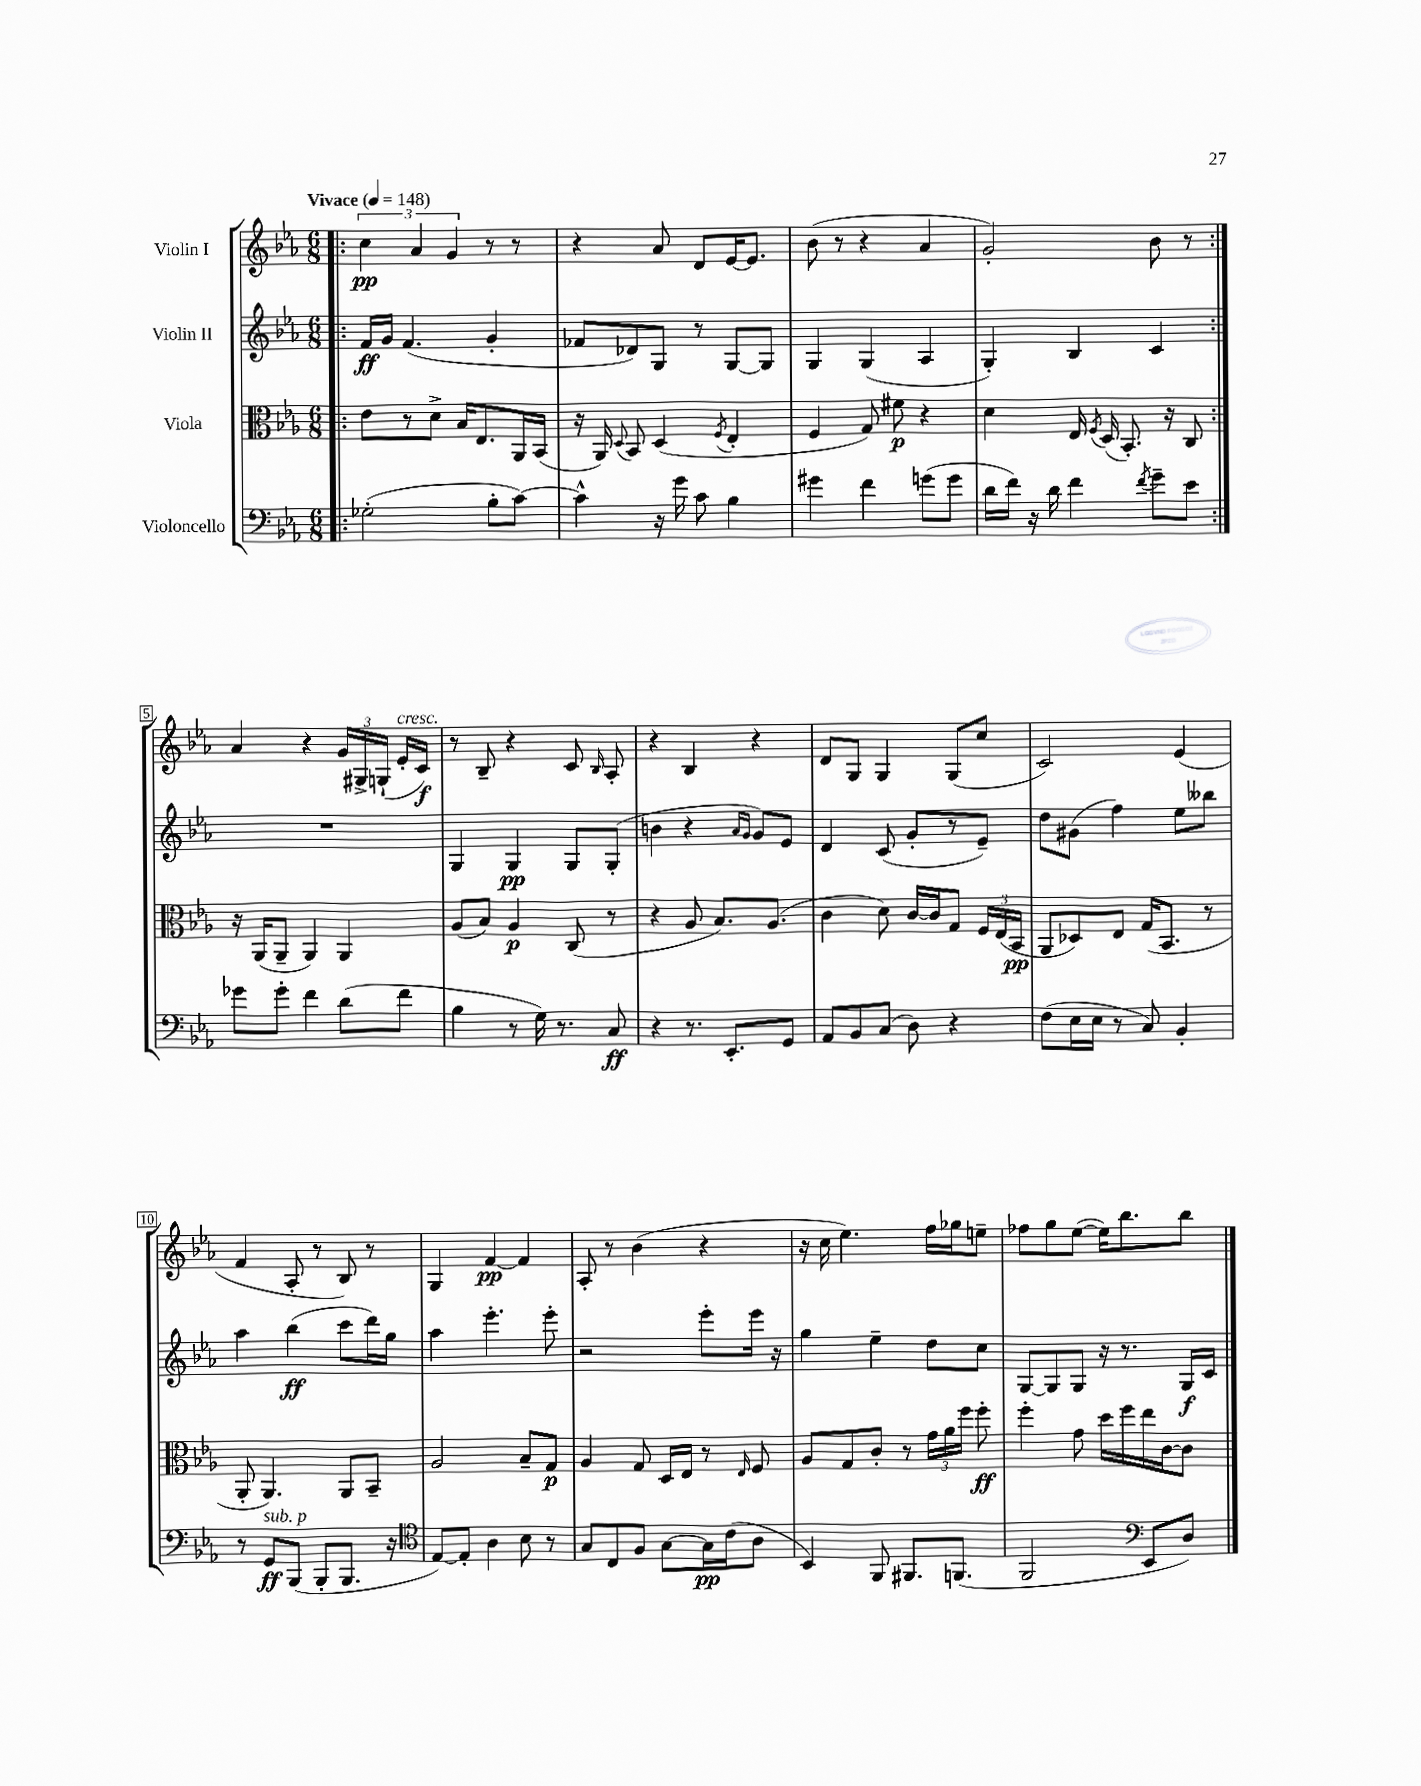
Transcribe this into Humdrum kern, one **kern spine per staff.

**kern	**dynam	**kern	**dynam	**kern	**dynam	**kern	**dynam
*part4	*part4	*part3	*part3	*part2	*part2	*part1	*part1
*staff4	*staff4	*staff3	*staff3	*staff2	*staff2	*staff1	*staff1
*I"Violoncello	*	*I"Viola	*	*I"Violin II	*	*I"Violin I	*
*clefF4	*	*clefC3	*	*clefG2	*	*clefG2	*
*k[b-e-a-]	*	*k[b-e-a-]	*	*k[b-e-a-]	*	*k[b-e-a-]	*
*M6/8	*	*M6/8	*	*M6/8	*	*M6/8	*
*MM148	*	*MM148	*	*MM148	*	*MM148	*
=1!|:	=1!|:	=1!|:	=1!|:	=1!|:	=1!|:	=1!|:	=1!|:
!	!	!	!	!	!	!LO:TX:a:B:t=Vivace	!
(2G-X'\	.	8e-\L	.	16f/LL	ff	6cc\	pp
.	.	.	.	16g/JJ	.	.	.
.	.	8r	.	(4.f/	.	.	.
.	.	.	.	.	.	6a-/	.
.	.	8d^\J	.	.	.	.	.
.	.	.	.	.	.	6g/	.
.	.	16B-/KL	.	.	.	.	.
.	.	8.E-/	.	.	.	.	.
8B-'\L	.	.	.	4g'/	.	8r	.
[8c\J)	.	16AA-/L	.	.	.	8r	.
.	.	(16BB-/JJ	.	.	.	.	.
=2	=2	=2	=2	=2	=2	=2	=2
4c^^\]	.	16r	.	8f-X/L	.	4r	.
.	.	16AA-/)	.	.	.	.	.
.	.	8qqD/	.	.	.	.	.
.	.	8BB-/	.	8d-X/)	.	.	.
16r	.	(4D/	.	8G/J	.	8a-/	.
16g\	.	.	.	.	.	.	.
8c\	.	.	.	8r	.	8d/L	.
.	.	8qF/	.	.	.	.	.
4B-\	.	4E-'/	.	[8G/L	.	[16e-/K	.
.	.	.	.	.	.	8.e-/J]	.
.	.	.	.	8G/J]	.	.	.
=3	=3	=3	=3	=3	=3	=3	=3
4g#X\	.	4F/	.	4G/	.	(8b-\	.
.	.	.	.	.	.	8r	.
4f\	.	8G/)	.	(4G/	.	4r	.
.	.	8f#X\	p	.	.	.	.
(8gn\L	.	4r	.	4A-/	.	4a-/	.
8g\J	.	.	.	.	.	.	.
=4	=4	=4	=4	=4	=4	=4	=4
16d\LL	.	4d\	.	4G'/)	.	2g'/)	.
16f\JJ)	.	.	.	.	.	.	.
16r	.	.	.	.	.	.	.
16d\	.	.	.	.	.	.	.
4f\	.	16E-/	.	4B-/	.	.	.
.	.	8qF/	.	.	.	.	.
.	.	(16D/	.	.	.	.	.
.	.	8.BB-'/)	.	.	.	.	.
8qf/	.	.	.	.	.	.	.
8g~\L	.	.	.	4c/	.	8b-\	.
.	.	16r	.	.	.	.	.
8e-\J	.	8C/	.	.	.	8r	.
!!LO:LB:g=z
=5:|!	=5:|!	=5:|!	=5:|!	=5:|!	=5:|!	=5:|!	=5:|!
8g-X\L	.	16r	.	2.r	.	4a-/	.
.	.	(16AA-/KL	.	.	.	.	.
8g-'\J	.	8AA-~/J	.	.	.	.	.
4f\	.	4AA-/)	.	.	.	4r	.
(8d\L	.	4AA-/	.	.	.	24g/LL	.
.	.	.	.	.	.	24G#X^/	.
.	.	.	.	.	.	(24Gn`/JJ	.
!	!	!	!	!	!	!LO:TX:a:i:t=cresc.	!
8f\J	.	.	.	.	.	16e-'/LL	.
.	.	.	.	.	.	16c/JJ)	f
=6	=6	=6	=6	=6	=6	=6	=6
4B-\	.	(8A-/L	.	4G/	.	8r	.
.	.	8B-/J)	.	.	.	8B-~/	.
8r	.	4A-/	p	4G/	pp	4r	.
16G\)	.	.	.	.	.	.	.
8.r	.	.	.	.	.	.	.
.	.	(8C/	.	8G/L	.	8c/	.
.	.	.	.	.	.	16qqB-/	.
8C/	ff	8r	.	(8G'/J	.	8A-'/	.
=7	=7	=7	=7	=7	=7	=7	=7
4r	.	4r	.	4bn\	.	4r	.
8.r	.	8A-/	.	4r	.	4B-/	.
.	.	8.B-/L)	.	.	.	.	.
8.EE-'/L	.	.	.	.	.	.	.
.	.	.	.	16qqa-/LL	.	.	.
.	.	.	.	16qqg/JJ	.	.	.
.	.	.	.	8g/L)	.	4r	.
.	.	(8.A-/J	.	.	.	.	.
8GG/J	.	.	.	8e-/J	.	.	.
=8	=8	=8	=8	=8	=8	=8	=8
8AA-/L	.	4c\	.	4d/	.	8d/L	.
8BB-/	.	.	.	.	.	8G/J	.
(8C/J	.	8d\)	.	(8c/	.	4G/	.
8D\)	.	[16c/LL	.	8g'/L	.	.	.
.	.	16c/J]	.	.	.	.	.
4r	.	8G/J	.	8r	.	(8G/L	.
.	.	24F/LL	.	8e-~/J)	.	8cc/J	.
.	.	(24E-/	.	.	.	.	.
.	.	24BB-/JJ	pp	.	.	.	.
=9	=9	=9	=9	=9	=9	=9	=9
(8F\L	.	8AA-/L	.	8dd\L	.	2c/)	.
16E-\L	.	8D-X/)	.	(8g#X\J	.	.	.
16E-\JJ	.	.	.	.	.	.	.
8r	.	8E-/J	.	4ff\)	.	.	.
8C/)	.	(16G/KL	.	.	.	.	.
.	.	8.BB-/J	.	.	.	.	.
4BB-'/	.	.	.	8ee-\L	.	(4e-/	.
.	.	8r	.	8bb--X\J	.	.	.
!!LO:LB:g=z
=10	=10	=10	=10	=10	=10	=10	=10
8r	.	8AA-'/	.	4aa-\	.	4f/	.
!LO:TX:a:i:t=sub. p	!	!	!	!	!	!	!
8GG/L	ff	4.AA-/)	.	.	.	.	.
(8BBB-/J	.	.	.	(4bb-\	ff	8A-'/	.
8BBB-'/L	.	.	.	.	.	8r	.
8.BBB-/J	.	8AA-/L	.	8ccc\L	.	8B-/)	.
.	.	8BB-~/J	.	16ddd\L)	.	8r	.
16r	.	.	.	16gg\JJ	.	.	.
=11	=11	=11	=11	=11	=11	=11	=11
*clefC4	*	*	*	*	*	*	*
[8E-/L)	.	2A-/	.	4aa-\	.	4G/	.
8E-'/J]	.	.	.	.	.	.	.
4A-\	.	.	.	4.eee-'\	.	[4f/	pp
8B-\	.	8B-~/L	.	.	.	4f/]	.
8r	.	8G/J	p	8eee-'\	.	.	.
=12	=12	=12	=12	=12	=12	=12	=12
8G/L	.	4A-/	.	2r	.	8A-'/	.
8C/	.	.	.	.	.	8r	.
8F/J	.	8G/	.	.	.	(4b-\	.
[8G\L	.	16D/LL	.	.	.	.	.
.	.	16E-/JJ	.	.	.	.	.
16G\L]	pp	8r	.	8eee-'\L	.	4r	.
(16c\J	.	.	.	.	.	.	.
.	.	16qqE-/	.	.	.	.	.
8A-\J	.	8F/	.	16eee-\Jk	.	.	.
.	.	.	.	16r	.	.	.
=13	=13	=13	=13	=13	=13	=13	=13
4BB-/)	.	8A-/L	.	4gg\	.	16r	.
.	.	.	.	.	.	16cc\	.
.	.	8G/	.	.	.	4.ee-\)	.
8FF/	.	8c'/J	.	4ee-~\	.	.	.
8.FF#X/L	.	8r	.	.	.	.	.
.	.	24g\LL	.	8dd\L	.	16ff\LL	.
.	.	24a-\	.	.	.	.	.
(8.FFn/J	.	.	.	.	.	16gg-X\J	.
.	.	24ff\JJ	.	.	.	.	.
.	.	8ff'\	ff	8cc\J	.	8een~\J	.
=14	=14	=14	=14	=14	=14	=14	=14
2FF/	.	4ff'\	.	[8G/L	.	8ff-X\L	.
.	.	.	.	8G/]	.	8gg\	.
.	.	8g\	.	8G/J	.	([8ee-\J	.
.	.	16dd\LL	.	16r	.	16ee-\KL])	.
.	.	16ff\	.	8.r	.	8.bb-\	.
*clefF4	*	*	*	*	*	*	*
8EE-/L	.	16ee-\	.	.	.	.	.
.	.	[16c\J	.	.	.	.	.
8D/J)	.	8c\J]	.	16G/LL	f	8bb-\J	.
.	.	.	.	16c/JJ	.	.	.
==	==	==	==	==	==	==	==
*-	*-	*-	*-	*-	*-	*-	*-
